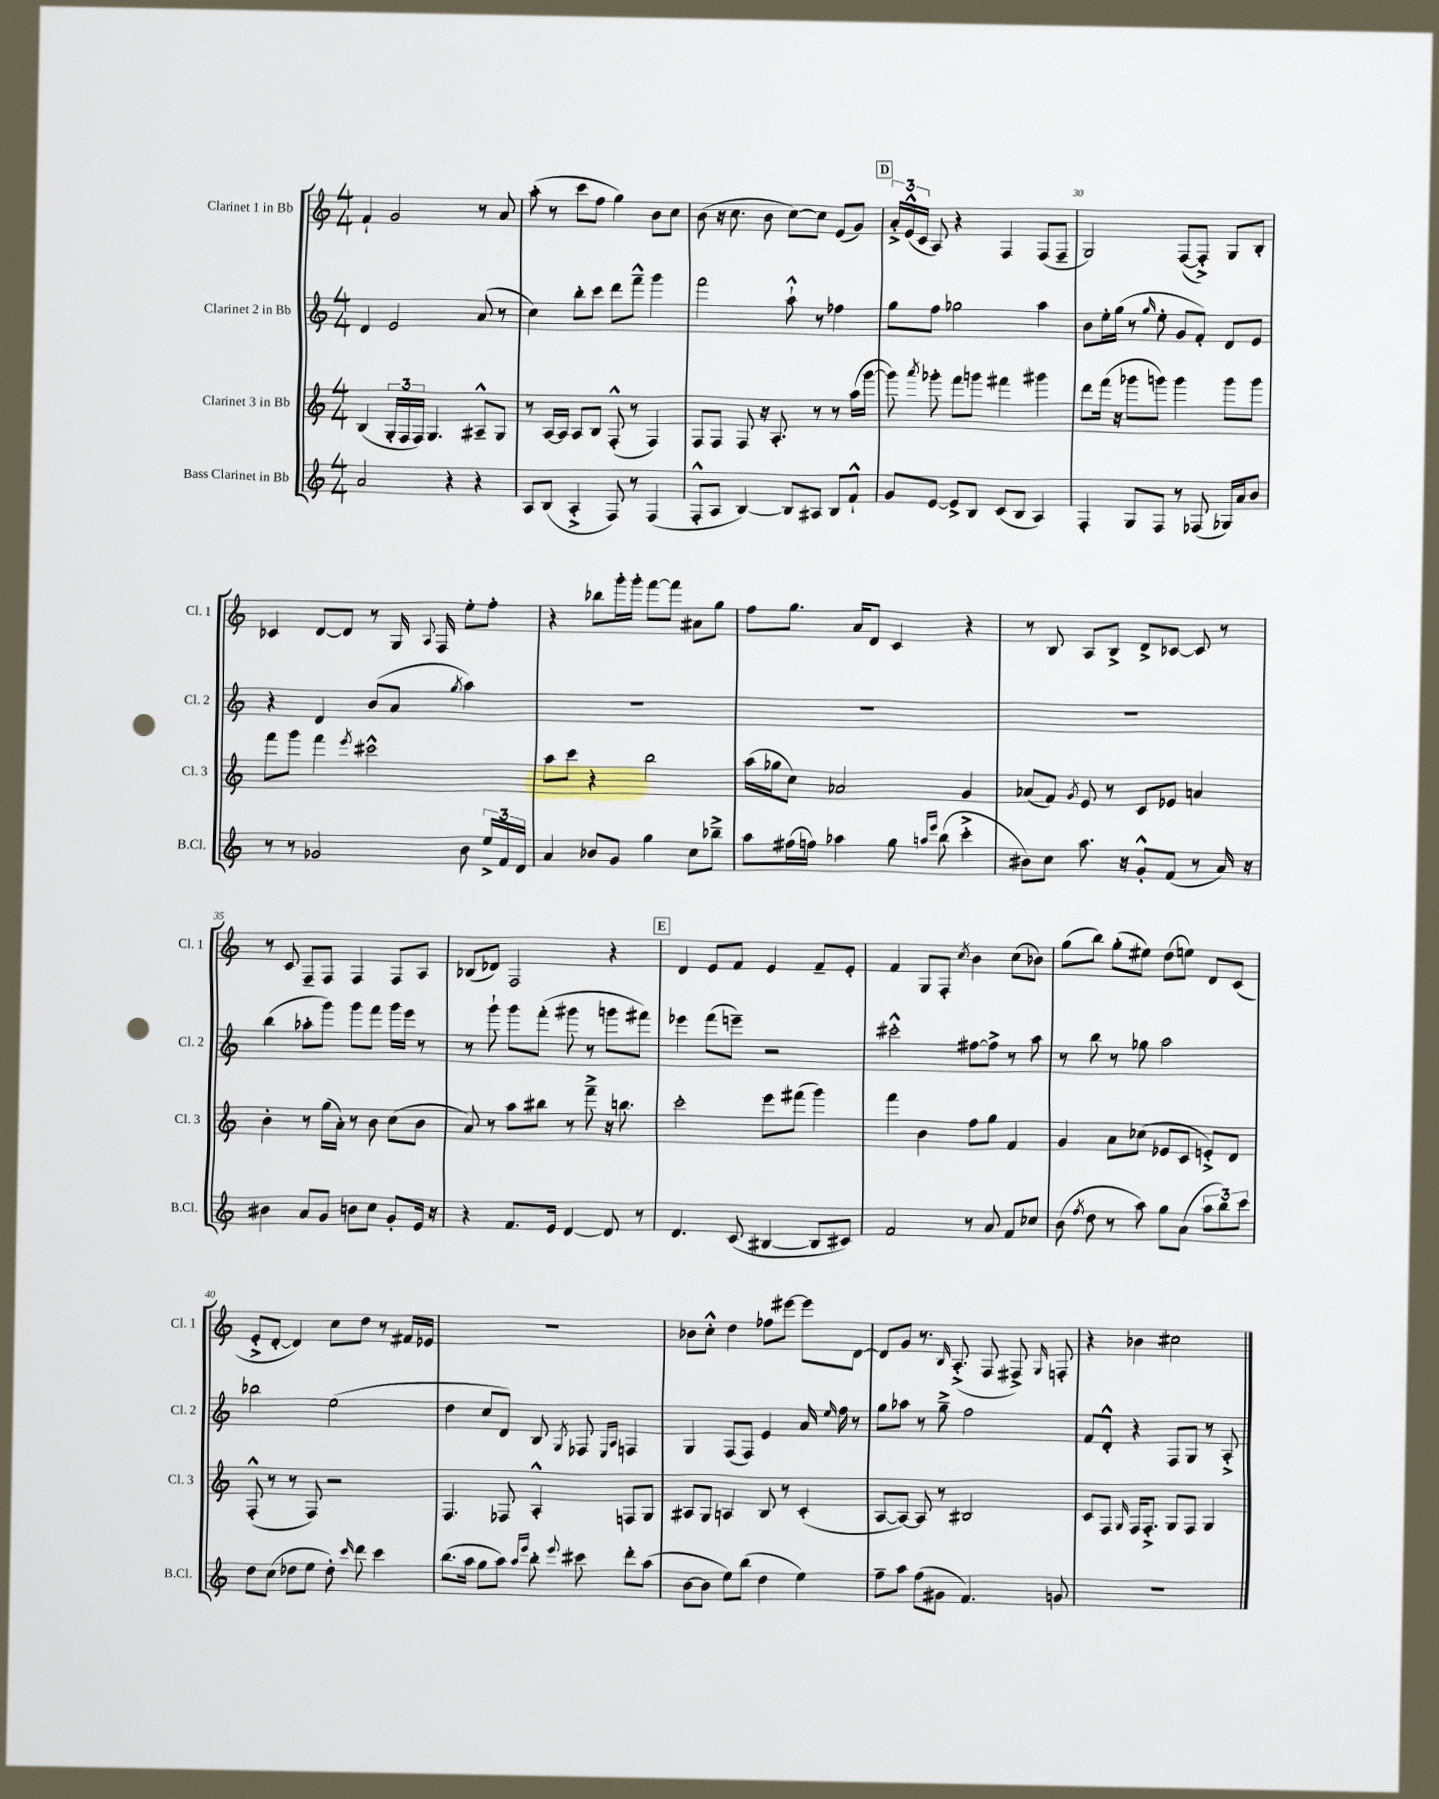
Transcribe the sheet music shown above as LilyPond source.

<<
\new StaffGroup <<
\new Staff = "s0" \with { instrumentName = "Clarinet 1 in Bb" shortInstrumentName = "Cl. 1" } {
    \clef treble \key c \major \numericTimeSignature \time 4/4
    \autoBeamOff f'4-! g'2 r8 a'8 |
    a''8-.( r8 c'''8[ f''8] g''4) b'8[ c''8] |
    b'8( r16 c''8. b'8 c''8[~) c''8] e'8[( g'8]) |
    \mark \markup { \box "D" } \tuplet 3/2 { a'16[-.-> e'16-^( c'16] } a8) r4 f4 f8[( f8]-- |
    g2) f8[~( f8]-.->) g8[ b8]-. |
    ces'4 d'8[~ d'8] r8 g16 \appoggiatura { a8 } f16 e''8[-. f''8]-. |
    r4 bes''8[ g'''16-. g'''16]-. f'''8[~ f'''8] ais'8[ g''8] |
    f''8[ g''8.] a'16[ d'8] c'4 r4 |
    r8 b8 a8[ b8]-> d'8[-> ces'8]~ ces'8 r8 |
    r8 c'8 f8[-- f8] f4 f8[ a8] |
    bes8[( des'8]) f2 r4 |
    \mark \markup { \box "E" } d'4 e'8[ f'8] e'4 f'8[-- e'8]-. |
    f'4 g8[ f8]-. \acciaccatura { c''8 } b'4 c''8[( bes'8]) |
    g''8[( b''8]) g''8[-.( eis''8]) d''8[( e''8]) d'8[ c'8]( |
    e'8[-.-> d'8]~-. d'4) c''8[ d''8] r8 fis'16[ ees'16] |
    R1 |
    bes'8[ c''8]-.-^ d''4 fes''8[ eis'''8]~ eis'''8[ d'8]~ |
    d'8[ g'8] r8. \grace { b16 } a8.-.->( f8 fis8->) \grace { g16 } f8-. |
    r4 bes'4 cis''2 \bar "|." |
}
\new Staff = "s1" \with { instrumentName = "Clarinet 2 in Bb" shortInstrumentName = "Cl. 2" } {
    \clef treble \key c \major \numericTimeSignature \time 4/4
    \autoBeamOff d'4 e'2 a'8( r8 |
    c''4) b''8[-. c'''8] d'''8[ f'''8]---^ g'''4 |
    f'''2 a''8-!-^ r8 fes''4 |
    \mark \markup { \box "D" } g''8[ f''8] ges''2 a''4 |
    b'8[ e''16-. g''16]( r8 \grace { g''16 } e''8-. g'8[ f'8]-.) d'8[ e'8] |
    r4 d'4 b'8[( a'8] \acciaccatura { g''8 } a''4) |
    R1 |
    R1 |
    R1 |
    b''4( aes''8[-. g'''8]) g'''8[ f'''8] g'''16[ e'''16] r8 |
    r8 g'''8-! g'''8[ f'''8]-.( gis'''8 r8 g'''8[ fis'''8]) |
    \mark \markup { \box "E" } ees'''4 f'''8[( e'''8]--) r2 |
    cis'''2-.-^ fis''8[~ fis''8]-> r8 a''8 |
    r8 b''8 r8 ges''8 a''2 |
    bes''2 e''2( |
    d''4 c''8[ d'8]) b8 \acciaccatura { g8 } fes8 \grace { e16[ a16] } f4 |
    g4 f8[( f8]) e'4 a'16 \grace { e''16 } f''16 r8 |
    g''8[ aes''8] r8 g''8---> f''2 |
    f'8[ d'8]-.-^ r4 f8[ g8] r8 a8-.-> \bar "|." |
}
\new Staff = "s2" \with { instrumentName = "Clarinet 3 in Bb" shortInstrumentName = "Cl. 3" } {
    \clef treble \key c \major \numericTimeSignature \time 4/4
    \autoBeamOff b4( \tuplet 3/2 { g16[-. f16 f16]) } g4. ais8[---^ g8] |
    r8 a16[~ a16] a8[ b8] f8-.-^( r8 f4) |
    f8[ f8] f8 r16 a8.-. r8 r8 a''16[( g'''16]~ |
    \mark \markup { \box "D" } g'''8) \acciaccatura { a'''8 } ges'''8-. f'''8[ g'''8] fis'''4 gis'''4 |
    d'''8[ f'''16]( r16 ges'''8[ g'''8]) g'''4 g'''8[ g'''8] |
    f'''8[ g'''8] f'''4 \acciaccatura { e'''8 } cis'''2-^ |
    a''8[ c'''8] r4 b''2 |
    a''16[( ges''16 c''8]) aes'2 g'4 |
    aes'8[( f'8]) \acciaccatura { g'8 } e'8 r8 c'8[ ees'8] a'4 |
    b'4-. r8 g''16[( a'16]-.) r8 b'8 c''8[( b'8] |
    a'8) r8 a''8[ bis''8] r8 f'''8---> r16 b''8. |
    \mark \markup { \box "E" } c'''2-. e'''8[ fis'''8]( g'''4) |
    f'''4 b'4 f''8[ g''8] f'4 |
    g'4 a'8[ ces''8]( ees'8[ c'8] e'8[-.->) d'8] |
    f8-.-^( r8 r8 f8) r2 |
    f4. fes8 a4-.-^ f8[ g8] |
    ais8[ g8] a4 b8 r8 c'4-.( |
    a8[~ a8]~) a8 r8 bis2 |
    c'8[ f8] \grace { g16 } f16[ f8.]-.-> g8[ f8] g4 \bar "|." |
}
\new Staff = "s3" \with { instrumentName = "Bass Clarinet in Bb" shortInstrumentName = "B.Cl." } {
    \clef treble \key c \major \numericTimeSignature \time 4/4
    \autoBeamOff a'2 r4 r4 |
    a8[ b8]( a4-.-> f8) r8 f4( |
    f8[-.-^ a8] b4~) b8[ ais8] b8[ f'8]-!-^ |
    \mark \markup { \box "D" } g'8[ e'8]~ e'8[-> b8] c'8[( b8] a4) |
    f4-. g8[ f8] r8 fes8( ges16[) a'16 b'8] |
    r8 r8 ges'2 b'8 \tuplet 3/2 { e''16[-> f'16 d'16] } |
    a'4 bes'8[ g'8] g''4 c''8[ bes''8]---> |
    a''8[ fis''16( f''16]) aes''4 g''8 \grace { a''16[ e'''16] } b''8( c'''4-.-> |
    bis'8[) c''8] a''8. r16 g'8[-.-^ f'8]( r8 a'16) r16 |
    bis'4 a'8[ g'8] b'8[ c''8] g'8[-. e'16] r16 |
    r4 f'8.[ e'16] d'4~ d'8 r8 |
    \mark \markup { \box "E" } d'4. c'8( bis4~ bis8[ cis'8]) |
    f'2 r8 a'8 f'8[ ces''8] |
    b'8( \acciaccatura { f''8 } d''8 r8 a''8) g''8[ a'8]( \tuplet 3/2 { a''8[ b''8) c'''8] } |
    d''8[ c''8]( des''8[ e''8] des''8-.) \grace { c'''16 } d'''8 c'''4 |
    b''8.[( a''16] g''8[ a''8]) \grace { a''16[ e'''16] } b''8-. \appoggiatura { e'''8 } cis'''8 d'''8[-. a''8]( |
    b'8[~ b'8] e''8[) b''8]( d''4 e''4) |
    f''8[-- a''8] f''8[( gis'8] f'4.) g'8 |
    R1 \bar "|." |
}
>>
>>
\layout { \context { \Score currentBarNumber = #26 \override BarNumber.break-visibility = ##(#f #t #t) barNumberVisibility = #(every-nth-bar-number-visible 5) } }
